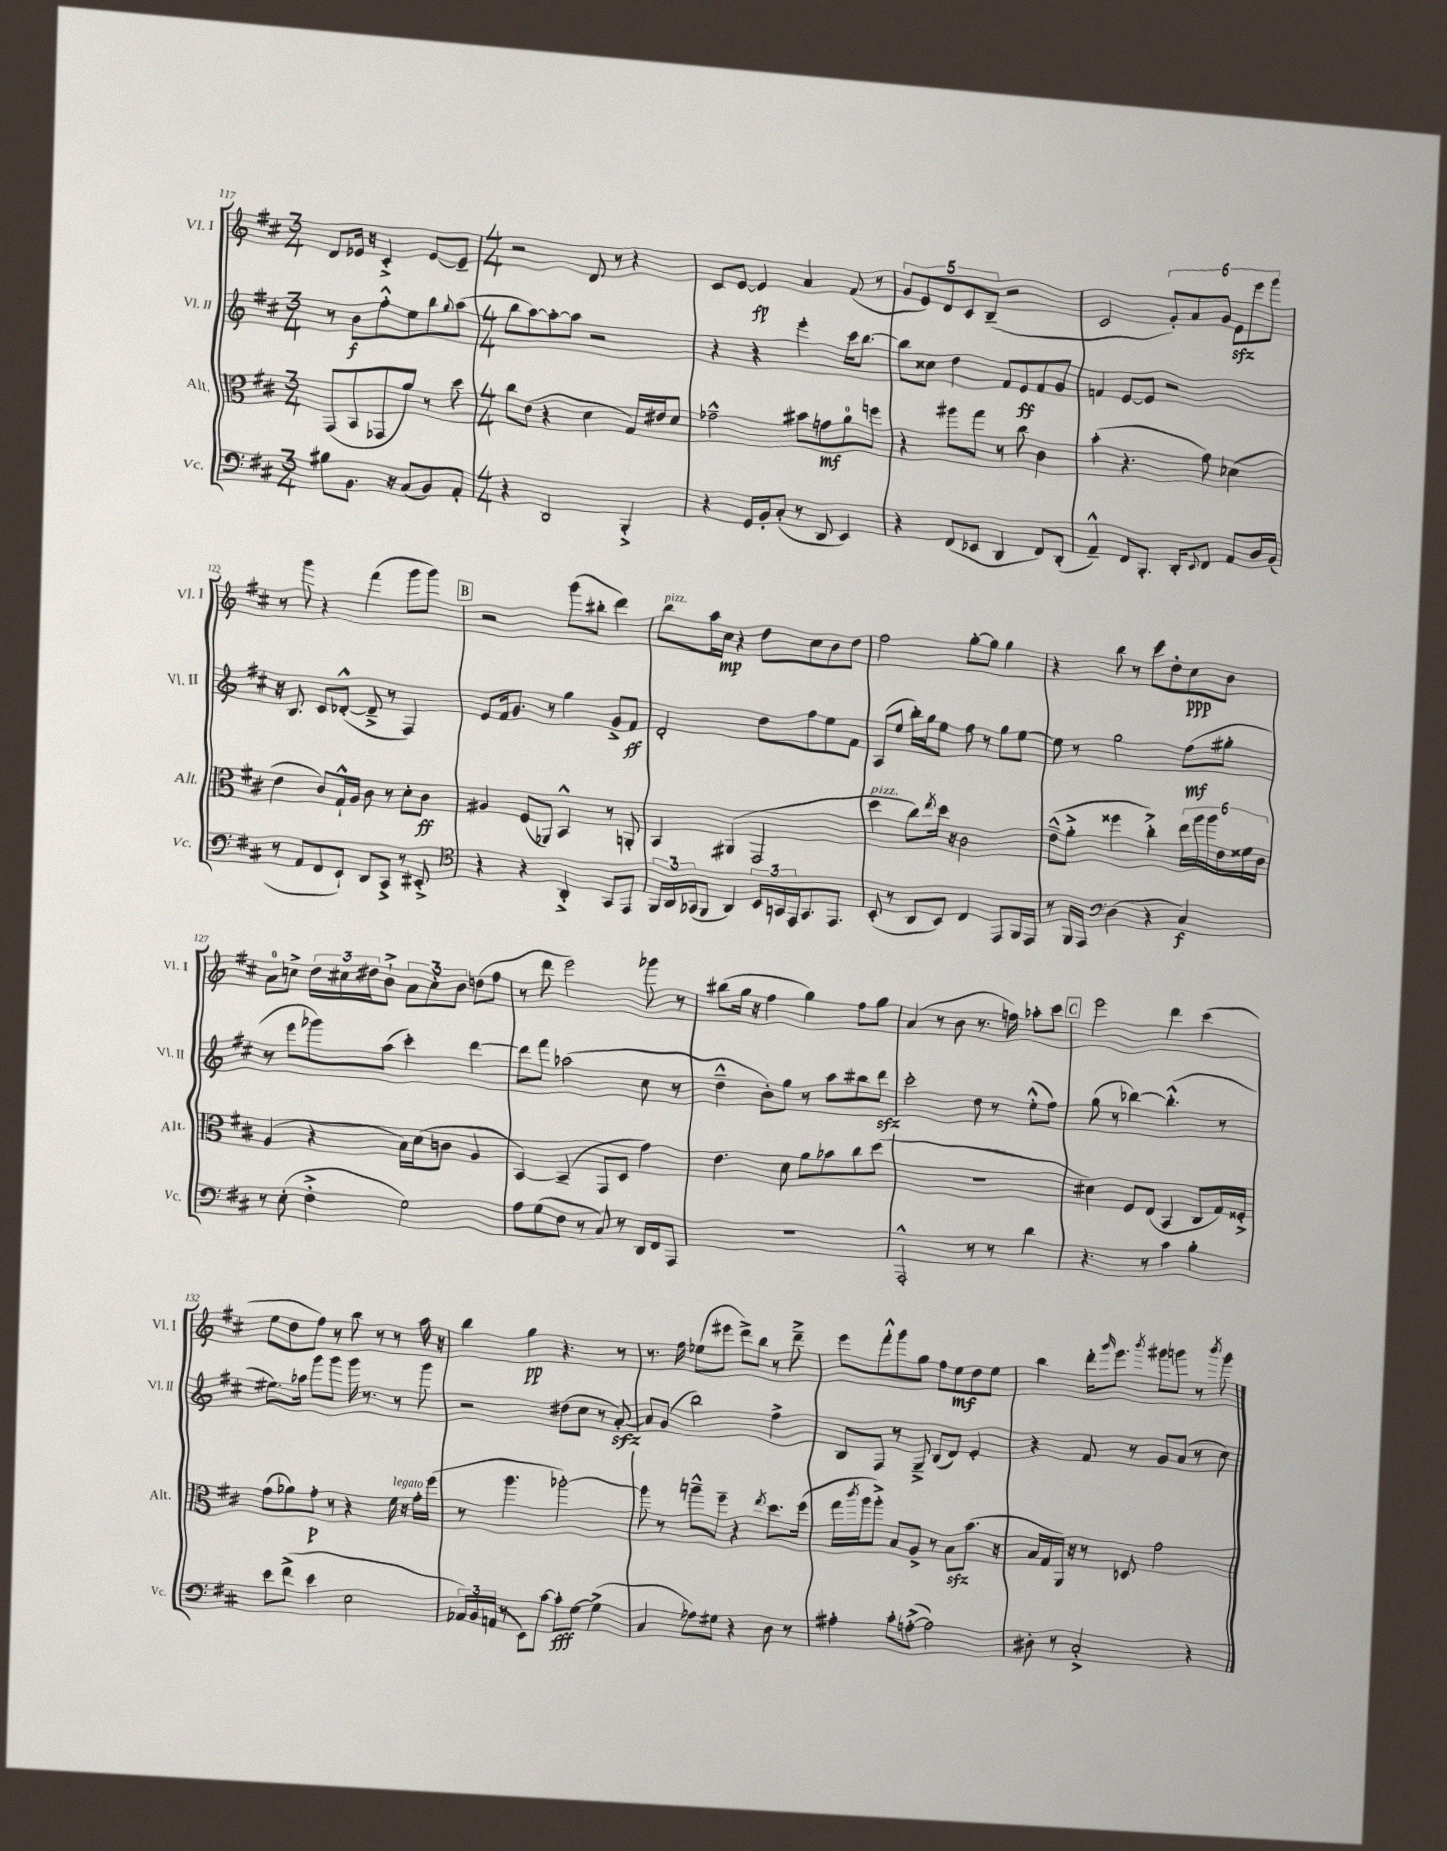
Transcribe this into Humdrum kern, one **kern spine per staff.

**kern	**kern	**kern	**kern
*staff4	*staff3	*staff2	*staff1
*clefF4	*clefC3	*clefG2	*clefG2
*k[f#c#]	*k[f#c#]	*k[f#c#]	*k[f#c#]
*M3/4	*M3/4	*M3/4	*M3/4
8B#\L	(8GG/L	8r	8d/L
8.BB\J	8BB/	8b\L	16e-/Jk
.	.	.	16r
.	8GG-/	8ff#'^^\	4c#'^/
16r	.	.	.
(8C#/L	8a/J)	8ee\	.
8BB/)	8r	8bb\	[8e-/L
.	.	8qqgg/	.
8AA'/J	8dd\	(8aa\J	8e-~/]J
=	=	=	=
*M4/4	*M4/4	*M4/4	*M4/4
4r	8cc#\L	8bb\L	2r
.	(8e\J	[8aa\)	.
2DD/	4r	8aa'\_	.
.	.	8aa\]J	.
.	4d\	2r	8d/
.	.	.	8r
4BBB'^/	16G/LL)	.	4r
.	16e#/J	.	.
.	8d/J	.	.
=	=	=	=
4r	2g-~^^\	4r	8c#/L
.	.	.	[8e/J
16GG/LL	.	4r	4e/]
16BB'/J	.	.	.
(8C#'/J	.	.	.
8r	8b#\L	4eee'\	4a/
8DD/	8g\	.	.
4EE/)	8a\	16ccc#\LK	(8f#/
.	.	[8.bb\J	.
.	8ff\J	.	8r
=	=	=	=
4r	4r	8bb\]L	10g/L
.	.	.	10e/)
.	.	8cc##\J	.
.	.	.	10d/
(8FF#/L	8aa#\L	4dd\	.
.	.	.	10c#/
8EE-/J	8gg\J	.	.
.	.	.	(10B~/J
4DD/	8r	8f#/L	2r
.	8cc#\	8e/	.
8FF#/L)	4c#\	8f#/	.
(8DD'/J	.	8g/J	.
=	=	=	=
4AA~^^/)	(4b'\	4f/	2c#/
8FF#/L	4.r	[8e/L	.
8.BBB'/J	.	8e/]J	.
.	.	2r	12g'/L)
16DD'/LK	.	.	.
.	.	.	12a/
8qqEE/	.	.	.
8FF#/J	8g\)	.	.
.	.	.	12g/J
8AA/L	(4d-\	.	12e\L
.	.	.	12eee\
16D/L	.	.	.
.	.	.	12ggg\J
(16BB/JJ	.	.	.
=	=	=	=
8r	4e\	16r	8r
.	.	8.B/	.
8AA/L	.	.	8ggg\
8FF#/	8c#/L)	8c#/L	4r
8EE`/J)	16G`^^/L	([8d-'^^/J	.
.	16A/JJ	.	.
8DD/L	8c#\	8d-~^/]	(4fff#\
8CC#^/J	8r	8r	.
8r	8d'\L	4F#/)	8ggg\L
8EE#'^/	8c#\J	.	8ggg\J)
=	=	=	=
*clefC4	*	*	*
4r	4A#/	8e/L	2r
.	.	16f#/k	.
.	.	8.g/J	.
4r	(8F#/L	.	.
.	8AA-/J)	8r	.
4AA'^/	4BB^^/	4gg\	(8ggg\L
.	.	.	8bb#'\J
8GG/L	8r	8g^/L	4ddd\)
8EE/J	8AA'/	8f#/J	.
=	=	=	=
24FF#/LL	4BB/	2d'/	8bb\L
24AA/	.	.	.
(24GG-/J	.	.	.
8FF#/J	.	.	16aa\L
.	.	.	16cc#\JJ
4AA/)	(4AA#/	.	4r
24BB/LL	2GG/	8dd\L	8dd\L
24GG/	.	.	.
24EE/J	.	.	.
8.GG/	.	8ff#\	8cc#\
.	.	8ee\	8b\
8.EE/J	.	.	.
.	.	8f#\J	8dd\J
=	=	=	=
(8BB'/	4dd\	(8A/L	2ff#\
8r	.	8ee/J	.
8AA/L	8cc#\L)	16bb'\LL)	.
.	.	16gg\J	.
.	8qee/	.	.
8BB/J)	16dd\Jk	8ee\J	.
.	16r	.	.
4C#/	2c#\	8ff#\	[8gg'\L
.	.	8r	8gg\]J
8EE/L	.	8gg\L	4gg\
16FF#/L	.	[8ee\J	.
16EE/JJ	.	.	.
=	=	=	=
8r	(8e~^^\L	8ee\]	4r
16FF#/LL	8a'^\J	8r	.
16EE/JJ	.	.	.
*clefF4	*	*	*
(4D\	4ff##\	2gg\	8bb\
.	.	.	8r
4r	4cc#'^\)	.	8ccc#\L
.	.	.	8dd'\
4C#/)	24ee\LL	(8ff#\L	8cc#\
.	24aa\	.	.
.	24aa\	.	.
.	24e\	8gg#'\J	8b\J
.	24f##\	.	.
.	24c#\JJ	.	.
=	=	=	=
8r	(4A/	8r	8a\L
(8E'\	.	8eee\L	8cc^\J
4F#'^\	4r	8ggg-\)	24dd\LL
.	.	.	24cc#\
.	.	.	24dd#\J
.	.	(8aa\J	8b`^\J
2G\)	16B\LL)	4ccc#'\)	12a\L
.	(16d\J	.	.
.	.	.	12cc#'\
.	8c\J	.	.
.	.	.	12b\J
.	4A/	[4ddd\	(8dd\L
.	.	.	8ff#\J
=	=	=	=
8A\L	[4BB/)	8ddd\]L	8r
(8G\	.	8fff#\J	8ddd\
8F#\J	(4BB~/]	(2aa-\	2eee\)
8r	.	.	.
8C#/)	8GG/L	.	.
8r	8D/J	.	.
16DD/LL	4g\)	8cc#\	8ggg-\
16FF#/J	.	.	.
8AAA/J	.	8r	8r
=	=	=	=
1r	4.e\	4dd~^^\	(8bb#\L
.	.	.	16gg\Jk
.	.	.	16r
.	.	8b'\L)	4ff#\
.	8d\	8gg\J	.
.	8a\L	8r	4gg\)
.	8b-\	8aa\L	.
.	8cc#\	8bb#\	8ff#\L
.	(8dd\J	8ddd\J	8gg\J
=	=	=	=
2AAA'^^/	1r	2ccc#'\	(4a/
.	.	.	8r
.	.	.	8b\
8r	.	8dd\	8.r
8r	.	8r	.
.	.	.	16ff\)
4d\	.	(8ee'^^\L	8aa-'\L
.	.	8ff#\J)	8ccc#\J
=	=	=	=
4.r	4d#\)	(8gg\	2eee\
.	.	8r	.
.	8F#/L	[4bb-\)	.
8r	(8E/J	.	.
4c#\	4BB/	(4.bb-'^^\]	4ddd\
4B'\	8C#/L	.	(4ccc#\
.	16G/L)	8r	.
.	16F##'^/JJ	.	.
=	=	=	=
8e\L	(8g\L	8.ee#\L)	8ee\L
(8f#^\J	8a-\)	.	8dd\
.	.	16aa-\Jk	.
4e\	8g'\J	8ggg\L	8ff#\J)
.	8r	8ggg\J	8r
2E\	4r	16ggg\	8bb\
.	.	8.r	.
.	.	.	8r
.	16f#\	8r	8r
.	16r	.	.
.	16g'\LL	8ggg\	16aa\
.	(16ff#\JJ	.	16r
=	=	=	=
24AA-/LL)	8r	2r	4bb\
24BB/	.	.	.
(24AA/JJ	.	.	.
8r	4.aa\	.	.
8EE\L)	.	.	4gg\
[8c#\J	.	.	.
8c#'\]L	[2aa-'\)	(8dd#\L	4.r
[8G\J	.	8cc#\J	.
(4G^\]	.	8r	.
.	.	[8a'/)	8r
=	=	=	=
4C#/	8aa-\]	8a/]L	8.r
.	8r	(8g/J	.
.	.	.	16ff#\
8A-\L)	8aa~^^\L	2bb\)	(8ee-\L
8G#\J	8ff#~\J	.	8eee#\J
4r	4r	.	8ddd^\L)
.	.	.	8bb\J
.	8qee/	.	.
8D\	8.dd\L	4ff#^\	8r
8r	.	.	8ddd~^\
.	(16ff#\Jk	.	.
=	=	=	=
4A#'\	16gg\LL	8B/L	8eee\L
.	8qccc#/	.	.
.	16aa\J	.	.
.	8aa'^\J)	8F#/J	8fff#'^^\
8c#'\L	8B/L	8r	8ggg\
([8A'^\J	8A^/J	8G~^/	8gg\J
2A\])	8r	(8B/L	8ff#\L
.	8B\L	8d/J)	8ee\
.	(8.b\J	4e'/	8dd\
.	.	.	8ee\J
.	16r	.	.
=	=	=	=
8D#'\	16B/LL	4r	4bb\
.	16G/	.	.
8r	16AA/JJ)	.	.
.	16r	.	.
2C#'^/	8r	8f#/	16ddd'\LK
.	.	.	16qqggg/
.	.	.	8.eee\J
.	8D-/	8r	.
.	.	.	8qbbb/
.	2g\	8g/L	8ggg#\L
.	.	(8a/J	8ggg\J
4r	.	8r	8r
.	.	.	8qbbb/
.	.	8cc#\)	8ggg\
==	==	==	==
*-	*-	*-	*-
